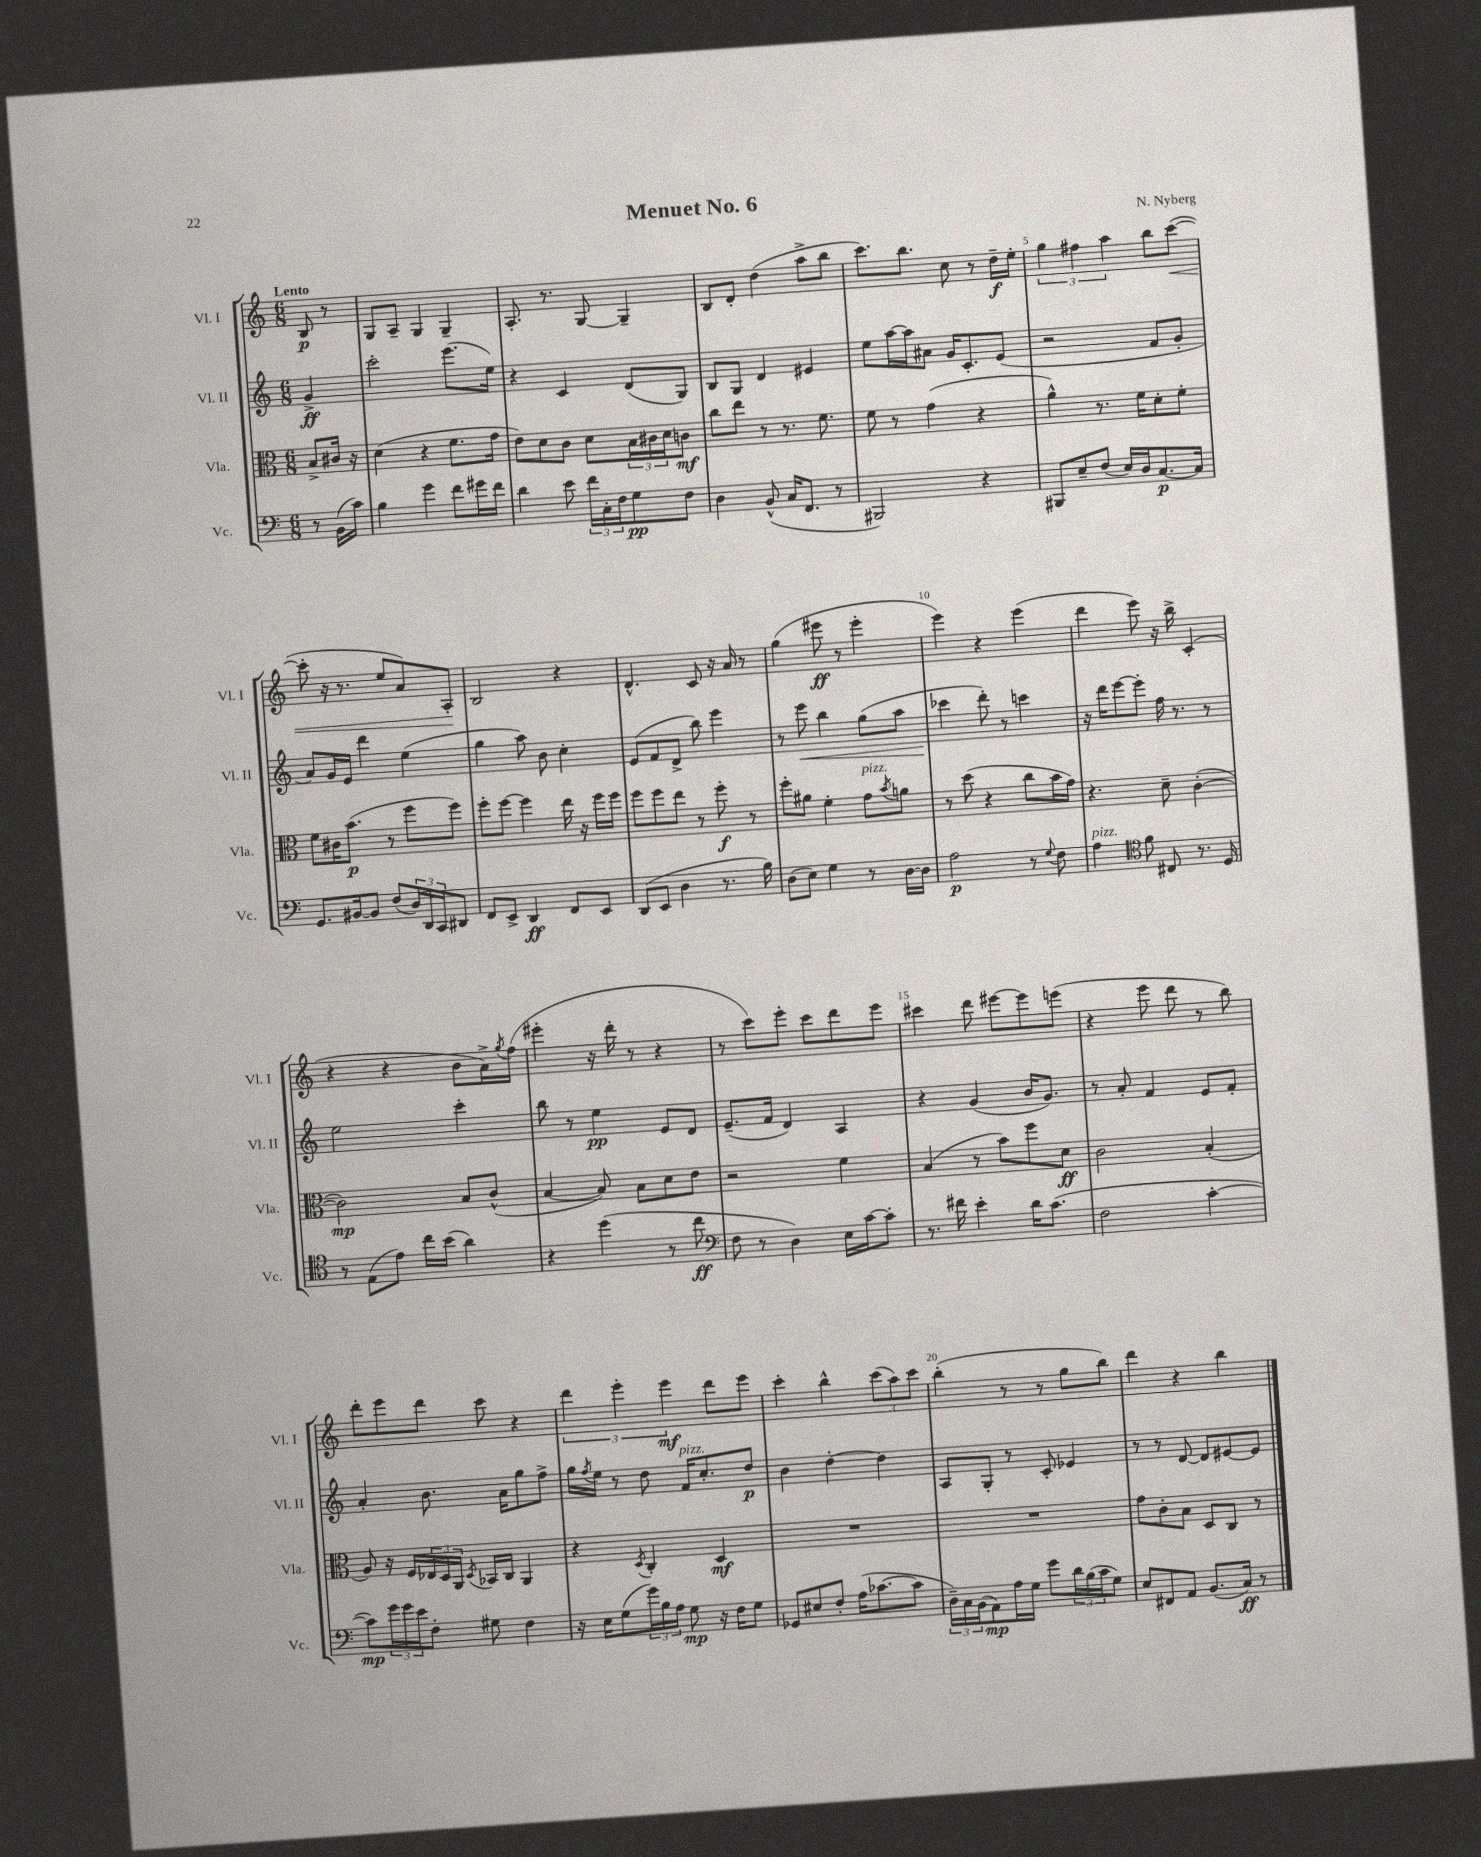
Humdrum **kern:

**kern	**dynam	**kern	**dynam	**kern	**dynam	**kern	**dynam
*part4	*part4	*part3	*part3	*part2	*part2	*part1	*part1
*staff4	*staff4	*staff3	*staff3	*staff2	*staff2	*staff1	*staff1
*I"Vc.	*	*I"Vla.	*	*I"Vl. II	*	*I"Vl. I	*
*I'Vc.	*	*I'Vla.	*	*I'Vl. II	*	*I'Vl. I	*
*clefF4	*	*clefC3	*	*clefG2	*	*clefG2	*
*k[]	*	*k[]	*	*k[]	*	*k[]	*
*M6/8	*	*M6/8	*	*M6/8	*	*M6/8	*
=	=	=	=	=	=	=	=
!	!	!	!	!	!	!LO:TX:a:B:t=Lento	!
8r	.	8B^/L	.	4g^/	ff	8B/	p
(16BB\LL	.	16c#X/Jk	.	.	.	8r	.
16c\JJ)	.	16r	.	.	.	.	.
=1	=1	=1	=1	=1	=1	=1	=1
4B\	.	(4d\	.	2ccc'\	.	8G/L	.
.	.	.	.	.	.	8A~/J	.
4g\	.	4r	.	.	.	4G/	.
8f\L	.	8.f\L	.	(8.eee\L	.	4G~/	.
16g#X\L	.	.	.	.	.	.	.
16f\JJ	.	16g\Jk	.	16ee\Jk)	.	.	.
=2	=2	=2	=2	=2	=2	=2	=2
4d\	.	8e\L)	.	4r	.	8.A'/	.
.	.	8d\	.	.	.	.	.
.	.	.	.	.	.	8.r	.
8e\	.	8c\J	.	4c/	.	.	.
24f\LL	.	8d\L	.	.	.	[8G/	.
24C'\	.	.	.	.	.	.	.
24F\J	.	.	.	.	.	.	.
8G\	pp	24B\L	.	(8d/L	.	4G~/]	.
.	.	24c#X\	.	.	.	.	.
.	.	24d\J	.	.	.	.	.
8F\J	.	8cn\J	mf	8G/J)	.	.	.
=3	=3	=3	=3	=3	=3	=3	=3
4D\	.	8cc\L	.	8B/L	.	8B/L	.
.	.	8ee\J	.	8G/J	.	8d'/J	.
(8BB^^/	.	8r	.	4d/	.	(4dd\	.
16C/KL	.	8.r	.	.	.	.	.
8.FF/J	.	.	.	.	.	.	.
.	.	.	.	4e#X/	.	8aa^\L	.
.	.	8.f\	.	.	.	.	.
8r	.	.	.	.	.	8bb\J	.
=4	=4	=4	=4	=4	=4	=4	=4
2BBB#X/)	.	8f\	.	8ee\L	.	8.ccc\L)	.
.	.	8r	.	[16aa\L	.	.	.
.	.	.	.	16aa\J]	.	8.bb\J	.
.	.	(4g\	.	8a#X\J	.	.	.
.	.	.	.	16g/KL	.	8cc\	.
.	.	.	.	8.c'/	.	.	.
4r	.	4r	.	.	.	8r	.
.	.	.	.	(8e/J	.	16dd~\LL	f
.	.	.	.	.	.	16ee'\JJ	.
=5	=5	=5	=5	=5	=5	=5	=5
8BBB#X/L	.	4a^^\)	.	2r	.	6gg\	.
8E~/	.	.	.	.	.	.	.
.	.	.	.	.	.	6ff#X\	.
(8F/J	.	8.r	.	.	.	.	.
.	.	.	.	.	.	6aa\	.
16E/LL)	.	.	.	.	.	.	.
16D/J	.	16f\KL	.	.	.	.	.
[8.C/	p	8d'\	.	8f/L	.	8bb\L	.
!	!	!	!	!	!	!	!LO:HP:b
.	.	8f'\J	.	8g'/J	.	([8ccc\J	<
16C/Jk]	.	.	.	.	.	.	.
!!LO:LB:g=z
=6	=6	=6	=6	=6	=6	=6	=6
8.GG/L	.	8f\L	.	8a/L)	.	8ccc'\]	.
.	.	16c#X\K	.	16g/L	.	16r	.
[16BB#X/k	.	(8.b\J	p	16e/JJ	.	8.r	.
8BB#/J]	.	.	.	4ddd\	.	.	.
(8F/L	.	8r	.	.	.	8ee/L	.
24D/L)	.	8ff\L	.	(4ee\	.	8a/)	.
24DD/	.	.	.	.	.	.	.
24CC/J	.	.	.	.	.	.	.
8DD#X/J	.	8ff\J)	.	.	.	8A'/J	.
.	.	.	.	.	.	.	[
=7	=7	=7	=7	=7	=7	=7	=7
8FF/L	.	8ff'\L	.	4gg\	.	2B/	.
8EE^/J	.	[8ff\J	.	.	.	.	.
4DD/	ff	4ff\]	.	8aa\)	.	.	.
.	.	.	.	8b\	.	.	.
8FF/L	.	16ee\	.	4cc'\	.	4r	.
.	.	16r	.	.	.	.	.
8EE/J	.	16ff\LL	.	.	.	.	.
.	.	16ff\JJ	.	.	.	.	.
=8	=8	=8	=8	=8	=8	=8	=8
(8DD/L	.	8ff\L	.	(8e/L	.	4.d^^/	.
8EE/J	.	8ff\	.	8f/	.	.	.
4D\	.	8ee\J	.	8d^/J	.	.	.
.	.	8r	.	8bb\)	.	8c/	.
8.r	.	8ff'\	f	4eee\	.	16r	.
.	.	.	.	.	.	16a/	.
.	.	8r	.	.	.	8r	.
16B\)	.	.	.	.	.	.	.
=9	=9	=9	=9	=9	=9	=9	=9
(8D\L	.	8ff'\L	.	8r	.	(4gg\	.
!	!	!	!	!	!LO:HP:b	!	!
8E\J)	.	8a#X\J	.	8eee\	<	.	.
4G\	.	4f'\	.	4bb\	.	8eee#X\	ff
.	.	.	.	.	.	8r	.
!	!	!LO:TX:a:i:t=pizz.	!	!	!	!	!
8r	.	8g\L	.	(8gg\L	.	4eee#'\	.
.	.	8qb/	.	.	.	.	.
[16D\LL	.	8an\J	.	8aa\J	.	.	.
16D\JJ]	.	.	.	.	.	.	.
=10	=10	=10	=10	=10	=10	=10	=10
2A\	p	8r	.	4ccc-X\	.	4eee\)	.
.	.	(8dd\	.	.	.	.	.
.	.	4r	.	8ddd'\)	[	4r	.
.	.	.	.	8r	.	.	.
8r	.	8cc\L	.	4cccn\	.	(4eee\	.
8qqG/	.	.	.	.	.	.	.
8F\	.	16b\L	.	.	.	.	.
.	.	16g\JJ)	.	.	.	.	.
=11	=11	=11	=11	=11	=11	=11	=11
!LO:TX:a:i:t=pizz.	!	!	!	!	!	!	!
4A\	.	4.r	.	16r	.	4ddd\	.
.	.	.	.	16ddd\KL	.	.	.
.	.	.	.	[8eee\	.	.	.
*clefC4	*	*	*	*	*	*	*
8f\	.	.	.	8eee'\J]	.	8eee\)	.
8C#X/	.	8d~\	.	16ff\	.	16r	.
.	.	.	.	8.r	.	16bb^\	.
8.r	.	([4c'\	.	.	.	(4c'/	.
.	.	.	.	8r	.	.	.
16D/	.	.	.	.	.	.	.
!!LO:LB:g=z
=12	=12	=12	=12	=12	=12	=12	=12
8r	.	2c\])	mp	2ee\	.	4r	.
(8E\L	.	.	.	.	.	.	.
8e\J)	.	.	.	.	.	4r	.
16cc\LL	.	.	.	.	.	.	.
(16b\JJ	.	.	.	.	.	.	.
4a\)	.	8B/L	.	4ccc'\	.	8b\L	.
.	.	(8c^^/J	.	.	.	16a^\L)	.
.	.	.	.	.	.	8qgg/	.
.	.	.	.	.	.	(16ff\JJ	.
=13	=13	=13	=13	=13	=13	=13	=13
4r	.	[4B/	.	8bb\	.	4eee#X'\	.
.	.	.	.	8r	.	.	.
(4dd\	.	8B/])	.	4ee\	pp	16r	.
.	.	.	.	.	.	16ddd'\	.
.	.	8B\L	.	.	.	8r	.
8r	.	8d\	.	8e/L	.	4r	.
8cc\	ff	8e\J	.	8d/J	.	.	.
=14	=14	=14	=14	=14	=14	=14	=14
*clefF4	*	*	*	*	*	*	*
8F\	.	2r	.	(8.e~/L	.	8r	.
8r	.	.	.	.	.	8ccc\L)	.
.	.	.	.	16f/Jk	.	.	.
4D\)	.	.	.	4d/)	.	8eee'\J	.
.	.	.	.	.	.	8ccc\L	.
16E\LL	.	4f\	.	4A/	.	8ddd\	.
[16c\J	.	.	.	.	.	.	.
8c'\J]	.	.	.	.	.	8eee\J	.
=15	=15	=15	=15	=15	=15	=15	=15
8.r	.	(4B/	.	4r	.	4ccc#X\	.
16f#X\	.	.	.	.	.	.	.
4e'\	.	8r	.	(4g/	.	8ddd\	.
.	.	8b\L)	.	.	.	[8eee#X\L	.
16d\KL	.	8ff\	.	16b/KL	.	8eee#\]	.
(8.c\J	.	.	.	8.g/J)	.	.	.
.	.	8d\J	ff	.	.	(8eeen\J	.
=16	=16	=16	=16	=16	=16	=16	=16
2F\	.	2c\	.	8r	.	4r	.
.	.	.	.	8a'/	.	.	.
.	.	.	.	4f/	.	8eee\	.
.	.	.	.	.	.	8ddd\	.
[4c'\	.	(4B'/	.	8e/L	.	8r	.
.	.	.	.	8f'/J	.	8bb\)	.
!!LO:LB:g=z
=17	=17	=17	=17	=17	=17	=17	=17
8c\L])	mp	8A/)	.	4a'/	.	8ddd'\L	.
24g\L	.	16r	.	.	.	8eee\	.
24g\	.	.	.	.	.	.	.
.	.	16F/LL	.	.	.	.	.
24e\J	.	.	.	.	.	.	.
8F'\J	.	24E-X/	.	8.b\	.	8ddd\J	.
.	.	24D/	.	.	.	.	.
.	.	24AA/JJ	.	.	.	.	.
.	.	8qD/	.	.	.	.	.
8G#X\	.	16BB-X/LL	.	.	.	8ccc\	.
.	.	16C/JJ	.	16a\KL	.	.	.
4F\	.	4AA/	.	8gg\	.	4r	.
.	.	.	.	8ff^\J	.	.	.
=18	=18	=18	=18	=18	=18	=18	=18
16r	.	4r	.	16gg\LL	.	6ddd\	.
.	.	.	.	8qff/	.	.	.
16E\KL	.	.	.	16ee\JJ	.	.	.
(8G\	.	.	.	8r	.	.	.
.	.	.	.	.	.	6eee'\	.
.	.	8qD/	.	.	.	.	.
24g\L)	.	4C'/	.	8dd\	.	.	.
24B\	.	.	.	.	.	.	.
24A\JJ	.	.	.	.	.	6eee\	mf
!	!	!	!	!LO:TX:a:i:t=pizz.	!	!	!
8G\	mp	.	.	16f/KL	.	.	.
.	.	.	.	8.cc'/	.	.	.
16r	.	4D/	mf	.	.	8ddd\L	.
16F\KL	.	.	.	.	.	.	.
8G\J	.	.	.	8dd/J	p	8eee\J	.
=19	=19	=19	=19	=19	=19	=19	=19
8GG-X/L	.	2.r	.	4b\	.	4ccc'\	.
8E#X/	.	.	.	.	.	.	.
8F'/J	.	.	.	[4dd'\	.	4bb^^\	.
(16A\KL	.	.	.	.	.	.	.
[8.c-X\	.	.	.	.	.	.	.
.	.	.	.	4dd\]	.	(12ccc\L	.
.	.	.	.	.	.	12aa\)	.
8c-\J]	.	.	.	.	.	.	.
.	.	.	.	.	.	12ccc\J	.
=20	=20	=20	=20	=20	=20	=20	=20
24D~\LL)	.	2.r	.	8A/L	.	(4bb'\	.
24C\	.	.	.	.	.	.	.
(24BB\J	.	.	.	.	.	.	.
8AA\)	mp	.	.	8G'/J	.	.	.
16A\L	.	.	.	8r	.	8r	.
16G\JJ	.	.	.	.	.	.	.
8g\L	.	.	.	8c'/	.	8r	.
24d\L	.	.	.	4e-X/	.	8gg\L	.
(24B\	.	.	.	.	.	.	.
24c\J	.	.	.	.	.	.	.
8G\J)	.	.	.	.	.	8bb\J)	.
=21	=21	=21	=21	=21	=21	=21	=21
8E/L	.	8g\L	.	8r	.	4ddd\	.
8FF#X/	.	8c'\	.	8r	.	.	.
8AA/J	.	8B\J	.	[8d/	.	4r	.
(8.BB/L	.	8D/L	.	8d/L]	.	.	.
.	.	8C/J	.	[8e#X/	.	4bb\	.
16C/Jk)	ff	.	.	.	.	.	.
8r	.	8r	.	8e#/J]	.	.	.
==	==	==	==	==	==	==	==
*-	*-	*-	*-	*-	*-	*-	*-
